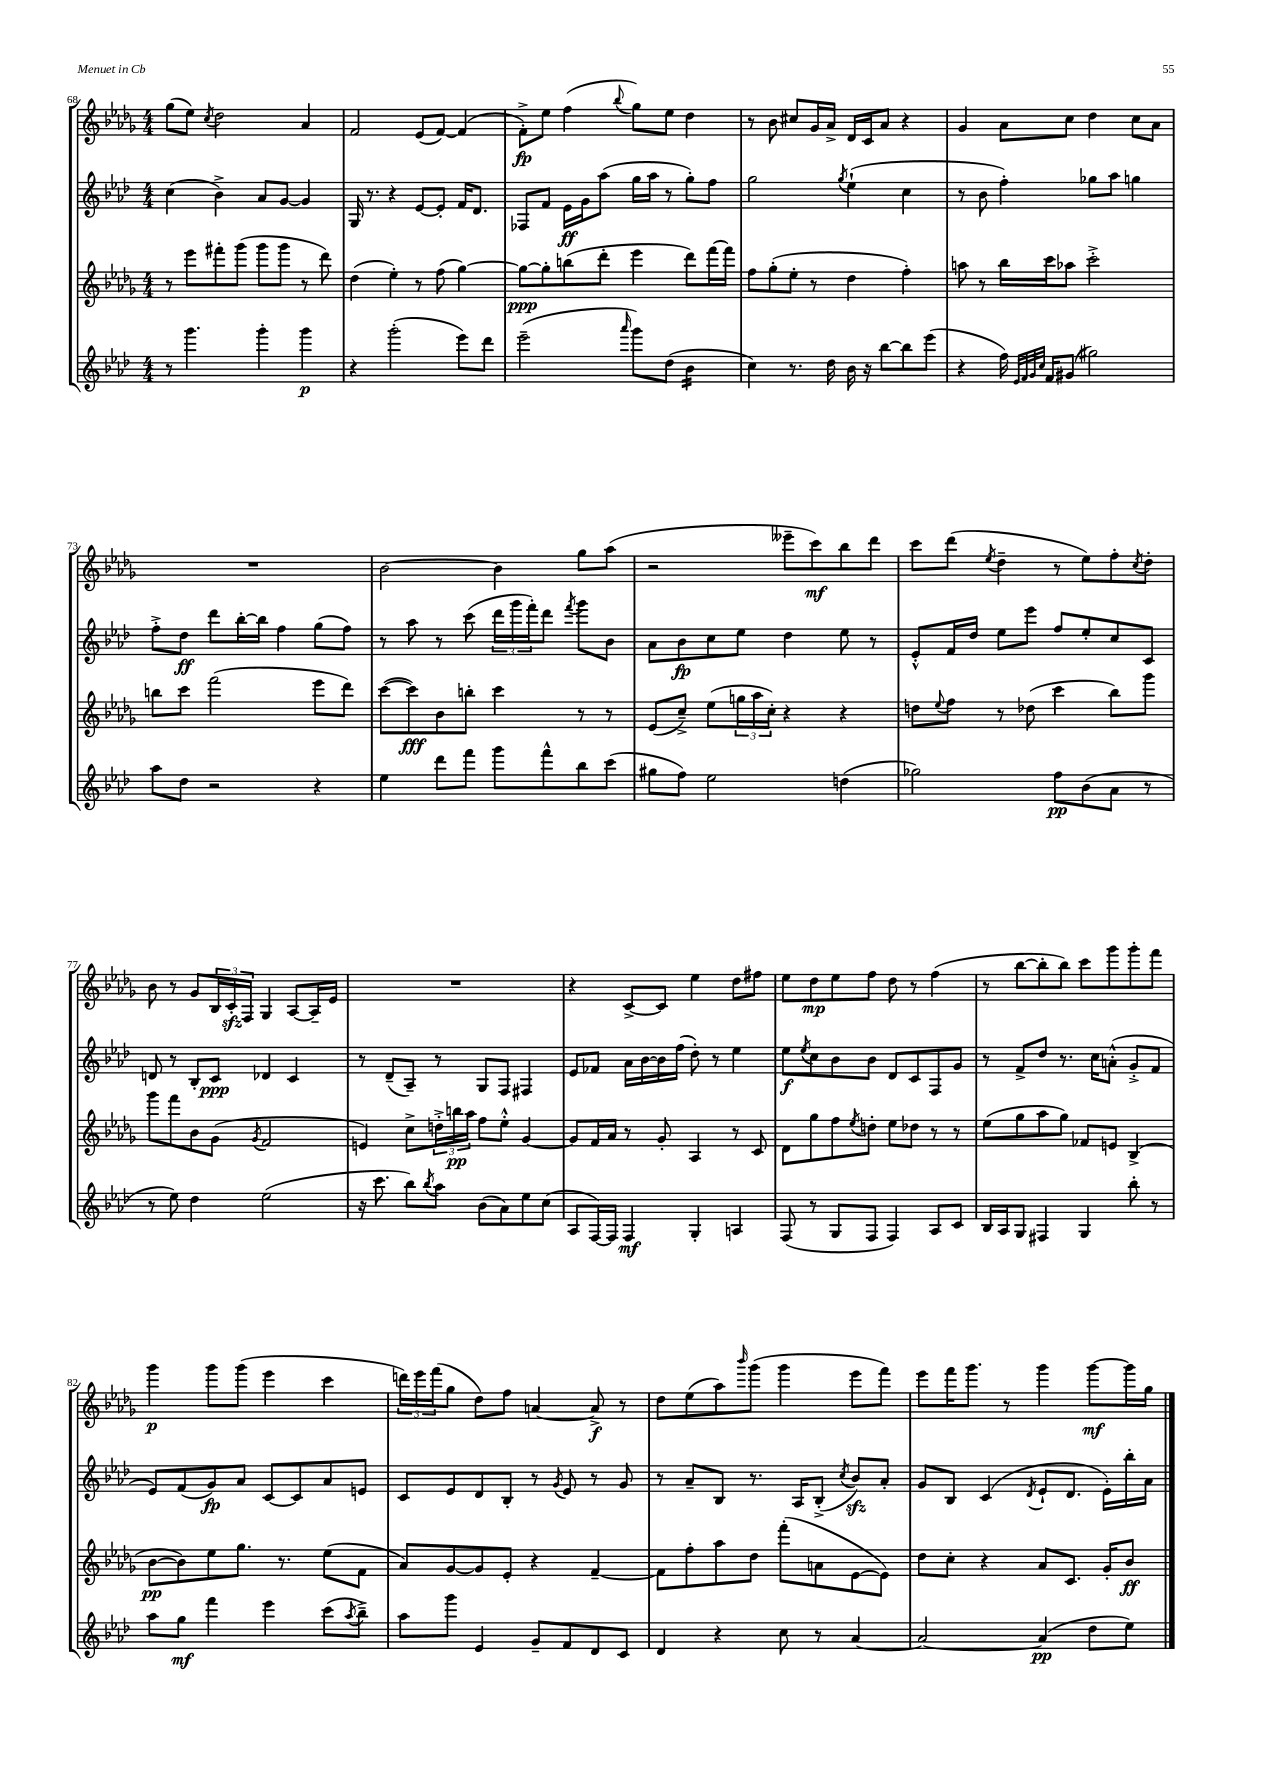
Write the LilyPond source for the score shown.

<<
\new StaffGroup <<
\new Staff = "s0" {
    \clef treble \key des \major \numericTimeSignature \time 4/4
    ges''8( ees''8) \acciaccatura { c''8 } des''2 aes'4 |
    f'2 ees'8( f'8~) f'4( |
    f'8-.->\fp) ees''8 f''4( \appoggiatura { bes''8 } ges''8) ees''8 des''4 |
    r8 bes'8 cis''8 ges'16 aes'16-> des'16 c'16 aes'8 r4 |
    ges'4 aes'8 c''8 des''4 c''8 aes'8 |
    R1 |
    bes'2~ bes'4 ges''8 aes''8( |
    r2 eeses'''8-- c'''8\mf) bes''8 des'''8 |
    c'''8 des'''8( \acciaccatura { ees''8 } des''4-- r8 ees''8) f''8-. \acciaccatura { c''8 } des''8-. |
    bes'8 r8 ges'8 \tuplet 3/2 { bes16 c'16-.\sfz f16 } ges4 aes8~ aes16-- ees'16 |
    R1 |
    r4 c'8~-> c'8 ees''4 des''8 fis''8 |
    ees''8 des''8\mp ees''8 f''8 des''8 r8 f''4( |
    r8 bes''8~ bes''8-. bes''8) c'''8 ges'''8 ges'''8-. f'''8 |
    ges'''4\p ges'''8 ges'''8( ees'''4 c'''4 |
    \tuplet 3/2 { d'''16) ees'''16 f'''16( } ges''8 des''8) f''8 a'4~ a'8->\f r8 |
    des''8 ees''8( aes''8) \grace { bes'''16 } ges'''8( ges'''4 ees'''8 f'''8) |
    ees'''8 f'''16 ges'''8. r8 ges'''4 ges'''8~\mf ges'''16 ges''16 \bar "|." |
}
\new Staff = "s1" {
    \clef treble \key aes \major \numericTimeSignature \time 4/4
    c''4( bes'4->) aes'8 g'8~ g'4 |
    g16 r8. r4 ees'8~ ees'8-. f'16 des'8. |
    fes8 f'8 ees'16\ff g'16 aes''8( g''16 aes''16 r8 g''8-.) f''8 |
    g''2 \acciaccatura { g''8 } ees''4-!( c''4 |
    r8 bes'8 f''4-.) ges''8 aes''8 g''4 |
    f''8-.-> des''8\ff des'''8 bes''16~-. bes''16 f''4 g''8( f''8) |
    r8 aes''8 r8 c'''8( \tuplet 3/2 { des'''16 g'''16 f'''16-.) } des'''8 \acciaccatura { f'''8 } g'''8 bes'8 |
    aes'8 bes'8\fp c''8 ees''8 des''4 ees''8 r8 |
    ees'8-.-^ f'16 des''16 ees''8 ees'''8 f''8 ees''8-. c''8 c'8 |
    d'8 r8 bes8-. c'8\ppp des'4 c'4 |
    r8 des'8--( aes8--) r8 g8 f8 fis4 |
    ees'8 fes'8 aes'16 bes'16~ bes'16 f''16( des''8-.) r8 ees''4 |
    ees''8\f \acciaccatura { ees''8 } c''8 bes'8 bes'8 des'8 c'8 f8 g'8 |
    r8 f'8-> des''8 r8. c''16 a'8-.-^( g'8-.-> f'8 |
    ees'8) f'8( g'8\fp) aes'8 c'8~ c'8 aes'8 e'8 |
    c'8 ees'8 des'8 bes8-. r8 \acciaccatura { g'8 } ees'8 r8 g'8 |
    r8 aes'8-- bes8 r8. aes16 bes8-.->( \acciaccatura { c''8 } bes'8\sfz) aes'8-. |
    g'8 bes8 c'4( \acciaccatura { des'8 } ees'8-! des'8. ees'16-.) bes''16-. aes'16 \bar "|." |
}
\new Staff = "s2" {
    \clef treble \key des \major \numericTimeSignature \time 4/4
    r8 ees'''8 fis'''8-. ges'''8( ges'''8 ges'''8 r8 des'''8) |
    des''4( ees''4-.) r8 f''8( ges''4~) |
    ges''8~\ppp ges''8-. b''8( des'''8-. ees'''4 des'''8) f'''16~ f'''16 |
    f''8 ges''8-.( ees''8-. r8 des''4 f''4-.) |
    a''8 r8 bes''16 c'''16 aes''8 c'''2-.-> |
    b''8 c'''8 f'''2( ees'''8 des'''8) |
    c'''8~( c'''8\fff) bes'8 b''8-. c'''4 r8 r8 |
    ees'8( c''8--->) ees''8( \tuplet 3/2 { g''16 aes''16 c''16-.) } r4 r4 |
    d''8 \appoggiatura { ees''8 } f''8 r8 des''8( c'''4 bes''8) ges'''8 |
    ges'''8 f'''8 bes'8 ges'8( \acciaccatura { ges'8 } f'2 |
    e'4) c''8-> \tuplet 3/2 { d''16-.-> b''16\pp aes''16 } f''8 ees''8-.-^ ges'4~ |
    ges'8 f'16 aes'16 r8 ges'8-. aes4 r8 c'8 |
    des'8 ges''8 f''8 \acciaccatura { ees''8 } d''8-. ees''8 des''8 r8 r8 |
    ees''8( ges''8 aes''8 ges''8) fes'8 e'8 bes4->( |
    bes'8~\pp bes'8) ees''8 ges''8. r8. ees''8( f'8 |
    aes'8) ges'8~ ges'8 ees'8-. r4 f'4~-- |
    f'8 f''8-. aes''8 des''8 f'''8-.( a'8 ees'8~ ees'8) |
    des''8 c''8-. r4 aes'8 c'8. ges'16-. bes'8\ff \bar "|." |
}
\new Staff = "s3" {
    \clef treble \key aes \major \numericTimeSignature \time 4/4
    r8 g'''4. g'''4-. g'''4\p |
    r4 g'''2-.( ees'''8) des'''8 |
    ees'''2--( \grace { aes'''16 } g'''8) des''8( bes'4:16 |
    c''4) r8. des''16 bes'16 r16 bes''8~ bes''8 ees'''8( |
    r4 f''16) \grace { ees'32 f'32 g'32 c''32 } f'16 gis'8( gis''2) |
    aes''8 des''8 r2 r4 |
    ees''4 des'''8 f'''8 g'''8 f'''8-^ bes''8 c'''8( |
    gis''8 f''8) ees''2 d''4( |
    ges''2) f''8\pp bes'8( aes'8 r8 |
    r8 ees''8) des''4 ees''2( |
    r16 c'''8. bes''8) \acciaccatura { bes''8 } aes''8 bes'8( aes'8) ees''8 c''8( |
    aes8 f16~) f16 f4\mf g4-. a4 |
    f8( r8 g8 f8 f4) aes8 c'8 |
    bes16 aes16 g8 fis4 g4 bes''8-. r8 |
    aes''8 g''8\mf f'''4 ees'''4 c'''8( \acciaccatura { aes''8 } bes''8--->) |
    aes''8 g'''8 ees'4 g'8-- f'8 des'8 c'8 |
    des'4 r4 c''8 r8 aes'4~ |
    aes'2~ aes'4\pp( des''8 ees''8) \bar "|." |
}
>>
>>
\layout { \context { \Score currentBarNumber = #68 } }
